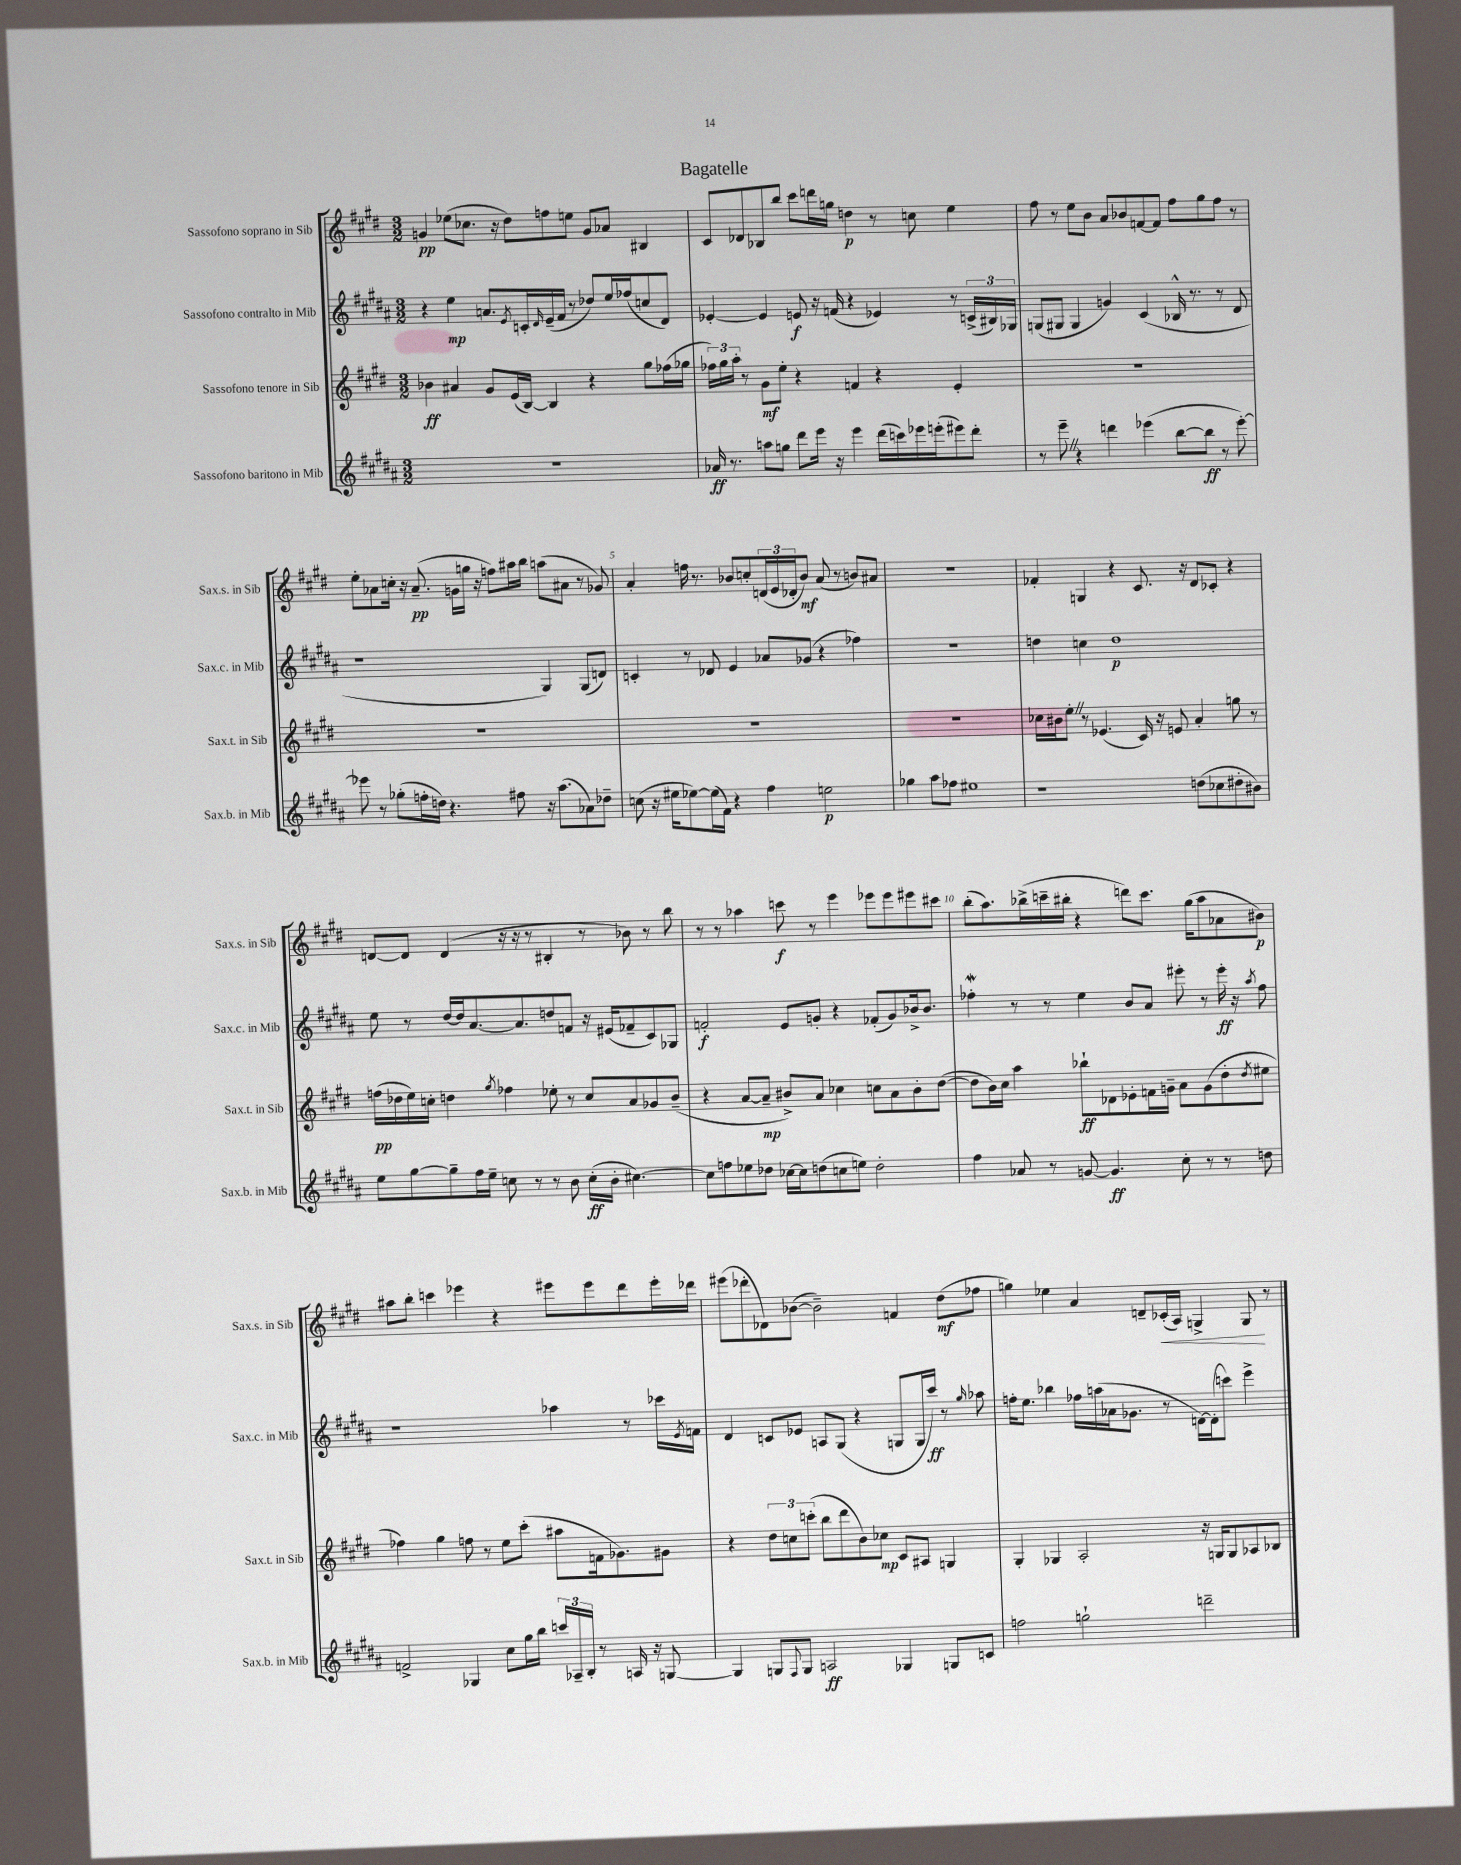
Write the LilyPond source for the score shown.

\header { title = "Bagatelle" }
<<
\new StaffGroup <<
\new Staff = "s0" \with { instrumentName = "Sassofono soprano in Sib" shortInstrumentName = "Sax.s. in Sib" } {
    \clef treble \key e \major \numericTimeSignature \time 3/2
    g'4\pp ees''8( ces''8. r16 dis''8) f''8 e''8 g'8 aes'8 bis4 |
    cis'8 des'8 bes8 b''8 cis'''8 d'''16 g''16 d''4\p r8 c''8 e''4 |
    fis''8 r8 e''8 b'8 a'8 bes'8 f'8~ f'8 fis''8 gis''8 fis''8 r8 |
    e''8-. aes'8 c''16-. r16 aes'8.--\pp( g'16 g''16 r16 f''8) ais''16 b''16 a''8( ais'8 r8 ges'8) |
    a'4-. f''16 r8. bes'8 c''8-. \tuplet 3/2 { d'16( e'16 des'16-. } bes'8\mf) a'8( r8 b'8) ais'8 |
    R1. |
    fes'4-. g4 r4 cis'8. r16 dis'8 ces'8-. r4 |
    d'8~ d'8 d'4( r16 r16 r8 bis4-. r8 bes'8) r8 b''8 |
    r8 r8 aes''4 c'''8\f r8 e'''4 ees'''8 ees'''8 eis'''8 cis'''8 |
    b''8-.( a''8.) bes''16->( c'''16-- bis''16-. r4 d'''8) c'''8. gis''16( a''8 aes'8 bis'8\p) |
    ais''8 b''8-. c'''4 ees'''4 r4 eis'''8 eis'''8 dis'''8 eis'''16-. des'''16 |
    eis'''8( des'''8-. des'8) bes'8~( bes'2--) f'4 dis''8\mf( fes''8 |
    g''4) ees''4 a'4 d'8-- ces'16-.\<( a16) g4-> g8\! r8 \bar "|." |
}
\new Staff = "s1" \with { instrumentName = "Sassofono contralto in Mib" shortInstrumentName = "Sax.c. in Mib" } {
    \clef treble \key b \major \numericTimeSignature \time 3/2
    r4 e''4\mp a'8. \acciaccatura { e'8 } c'16-. \grace { dis'16 } e'16--( fis'16 r8 des''8) e''16 fes''16( c''8 dis'8) |
    ees'4~-. ees'4 e'8\f r16 f'16( r4 ees'4) r8 \tuplet 3/2 { c'16->( bis16) ges16 } |
    g8( gis8 gis4 g'4) cis'4( bes16-^ r8. r8 dis'8 |
    r1 gis4) gis8( d'8) |
    c'4-. r8 des'8 e'4 aes'8 ges'8( r4 fes''4) |
    r1. |
    d''4 c''4 d''1\p |
    e''8 r8 dis''16~ dis''16 ais'8.~ ais'8. d''8 f'8 r16 eis'16( fes'8-- cis'8) ges8 |
    f'2-.\f e'8 g'8-. r4 fes'8-.( g'8) bes'16-> bes'8. |
    fes''4-.\mordent r8 r8 e''4 b'8 ais'8 eis'''8-. r8 eis'''16-.\ff r16 \acciaccatura { ais''8 } fes''8 |
    r1 aes''4 r8 ces'''16 \acciaccatura { e'8 } f'16 |
    dis'4 c'8 ees'8 a8 gis8( r4 g8 g16 cis'''16\ff) r8 \grace { gis''16 } aes''8 |
    f''16-. e''8. bes''4 fes''16 a''16( aes'16 ges'8. r8 d'16~) d'16-.( c'''8) e'''4-> \bar "|." |
}
\new Staff = "s2" \with { instrumentName = "Sassofono tenore in Sib" shortInstrumentName = "Sax.t. in Sib" } {
    \clef treble \key e \major \numericTimeSignature \time 3/2
    bes'4\ff ais'4 gis'8 e'16( b16~) b4 r4 gis''8 fes''16( ges''16 |
    \tuplet 3/2 { fes''16) gis''16 a''16-. } r8 gis'8\mf e''8-. r4 f'4 r4 e'4-. |
    R1. |
    R1. |
    R1. |
    R1. |
    ces''16 bis'16 e''8-. \once \override BreathingSign.text = \markup { \musicglyph "scripts.caesura.straight" } \breathe r8 ees'4.( cis'16) r16 e'8 a'4-. g''8 r8 |
    f''16\pp( des''16 e''16) c''16-. d''4 \acciaccatura { gis''8 } fes''4 ees''8-. r8 c''8 a'8 ges'8 b'8--( |
    r4 a'8~ a'8--\mp bis'8->) a'8 ces''4 c''8 a'8 bis'8-. dis''8~( |
    dis''8 b'16) cis''16 a''4 bes''8-!\ff des'8 ees'8-. f'16 g'16-- a'8 g'8( dis''8-. \acciaccatura { dis''8 } eis''8 |
    fes''4) gis''4 f''8 r8 e''8 cis'''8-.( ais''8 f'16 ges'8.) gis'8 |
    r4 \tuplet 3/2 { dis''8 c''8 c'''8-.( } b''8 dis'''8 b'8) ces''8\mp cis'8 ais8 g4 |
    gis4-. ges4 a2-. r16 g16 g8 aes8 bes8 \bar "|." |
}
\new Staff = "s3" \with { instrumentName = "Sassofono baritono in Mib" shortInstrumentName = "Sax.b. in Mib" } {
    \clef treble \key b \major \numericTimeSignature \time 3/2
    R1. |
    aes'16\ff r8. a''8 g''8 dis'''8 e'''16 r16 e'''4 dis'''16( c'''16) ees'''16 e'''16-.( eis'''8) dis'''8-. |
    r8 e'''8-- \once \override BreathingSign.text = \markup { \musicglyph "scripts.caesura.straight" } \breathe r4 d'''4 ees'''4( b''8~ b''8\ff r8 ees'''8~-.) |
    ees'''8 r8 ges''8-.( f''16-. d''16) r4. fis''8 r16 ais''8.( aes'8) des''8-- |
    c''8( r16 eis''16 ees''8~) ees''16( fis'16) r4 fis''4 e''2\p |
    ges''4 ais''8 fes''8 eis''1 |
    r1 d''8( ces''8 dis''8-. bis'8) |
    e''8 gis''8~ gis''8-- fis''16 e''16-- c''8 r8 r8 b'8 c''16-.\ff( b'16-. cis''4.~) |
    cis''8 f''8 ees''8 des''8 ces''16~ ces''16 d''8( c''8 e''8) d''2-. |
    fis''4 aes'8 r8 g'8~ g'4.\ff cis''8-. r8 r8 d''8 |
    f'2-> ges4 cis''8 gis''16 b''16 \tuplet 3/2 { c'''16 aes16-- b16-. } r8 a16 r16 g8~ |
    g4 g8 \appoggiatura { fis8 } g8 a2\ff ges4 g8 c'8 |
    f''2 g''2-! d'''2-- \bar "|." |
}
>>
>>
\layout { \context { \Score \override BarNumber.break-visibility = ##(#f #t #t) barNumberVisibility = #(every-nth-bar-number-visible 5) } }
